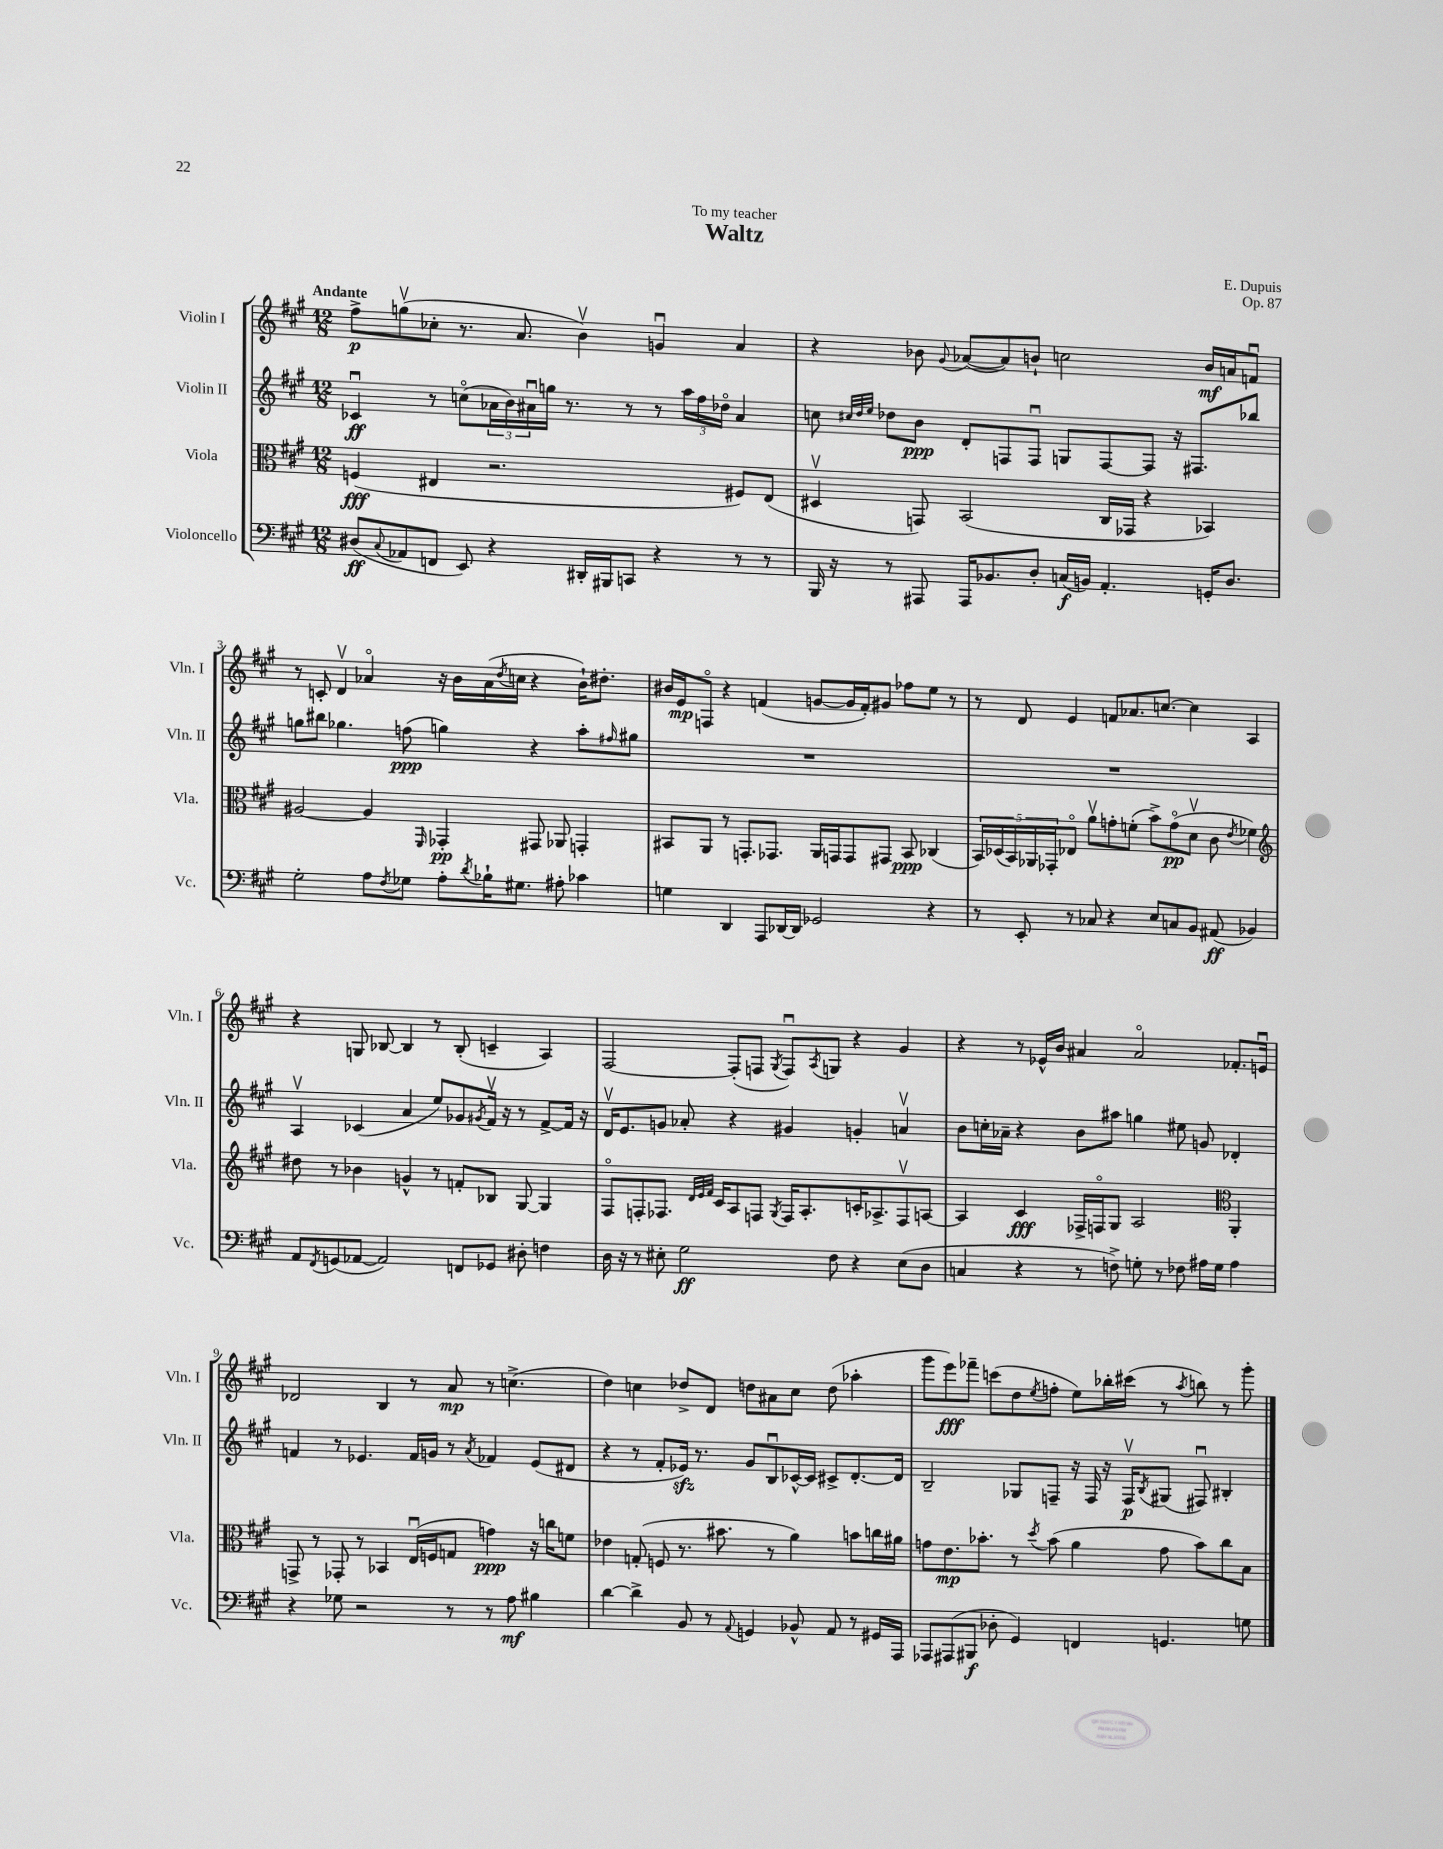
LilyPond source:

\header { title = "Waltz" composer = "E. Dupuis" dedication = "To my teacher" opus = "Op. 87" }
<<
\new StaffGroup <<
\new Staff = "s0" \with { instrumentName = "Violin I" shortInstrumentName = "Vln. I" } {
    \clef treble \key a \major \numericTimeSignature \time 12/8 \tempo "Andante"
    fis''8->\p g''8\upbow( ces''8-. r8. a'8. b'4\upbow) g'4\downbow a'4 |
    r4 bes'8 \appoggiatura { gis'8 } aes'8~( aes'8) b'8-! c''2 b'16\mf a'16 f'8\downbow |
    r8 c'8-. d'4\upbow aes'4\flageolet r16 b'16 aes'16( \acciaccatura { d''8 } c''16 r4 b'16-!) dis''8.-. |
    bis'16 e'16\mp f8\flageolet r4 f'4( g'8~ g'16 f'16-.) gis'8 fes''8 e''8 r8 |
    r8 d'8 e'4 f'8 aes'8. c''8.~ c''4 a4 |
    r4 g8 bes8~ bes4 r8 bes8-.( c'4-- a4) |
    fis2~ fis8-.( f8 \acciaccatura { gis8 } f8\downbow) \acciaccatura { a8 } g8 r4 gis'4 |
    r4 r8 ees'16-^ b'16 ais'4 ais'2\flageolet fes'8.-. e'16\downbow |
    des'2 b4 r8 a'8\mp r8 c''4.->( |
    d''4) c''4 des''8-> d'8 d''8 ais'8 c''8 d''8( aes''4-. |
    gis'''8 e'''8\fff) fes'''8-- c'''8( d''8 \acciaccatura { e''8 } f''8-. e''8) bes''16-. cis'''16( r8 \acciaccatura { a''8 } b''8) r8 gis'''8-. \bar "|." |
}
\new Staff = "s1" \with { instrumentName = "Violin II" shortInstrumentName = "Vln. II" } {
    \clef treble \key a \major \numericTimeSignature \time 12/8
    ces'4\downbow\ff r8 c''8\flageolet( \tuplet 3/2 { aes'16 b'16) ais'16\downbow } g''16 r8. r8 r8 \tuplet 3/2 { a''16 fis''16 des''16\flageolet } ais'4 |
    c''8 \grace { cis''32 d''32 e''32 } des''8 b'8\ppp d'8-. f8 f8\downbow g8 f8~ f8 r16 fis8. bes''8 |
    g''8 bis''8 ges''4. f''8\ppp( g''4) r4 a''8-. \grace { fis''16 } gis''8 |
    R1. |
    R1. |
    a4\upbow ces'4( a'4 e''8) ges'8 \acciaccatura { gis'8 } fis'16\upbow r16 r8 fis'8~-> fis'16 r16 |
    d'16\upbow e'8. g'8 aes'8-. r4 gis'4 g'4-. a'4\upbow |
    b'8 c''16-. aes'16-- r4 b'8 ais''8 g''4 eis''8 g'8 des'4-. |
    f'4 r8 ees'4. f'16 g'16 r8 \acciaccatura { a'8 } fes'4 ees'8( dis'8 |
    r4 r8 fis'8-. ees'16\sfz) r8. gis'8 b8\downbow ces'16~-^ ces'16 cis'8-> d'8.~-. d'16 |
    b2-- ges8 f8-- r16 f16 r16 f16\upbow\p \acciaccatura { b8 } gis8( fis8\downbow) bis4-. \bar "|." |
}
\new Staff = "s2" \with { instrumentName = "Viola" shortInstrumentName = "Vla." } {
    \clef alto \key a \major \numericTimeSignature \time 12/8
    f4\fff( eis4 r2. fis8) eis8( |
    dis4\upbow g,8) b,2( cis16 ges,16 r4 bes,4) |
    ais2~ ais4 \grace { fis,16 } ges,4-.\pp gis,8 aes,8 g,4-. |
    bis,8 a,8 r8 g,8.-. ges,8. a,16 g,16 g,8 gis,8 bis,8\ppp ces4( |
    \tuplet 5/4 { b,16) des16( b,16) aes,16 ges,16-. } ees8\flageolet a'8\upbow g'8-. f'8-.( b'8->) g'8\flageolet\pp( d'8\upbow cis'8 \acciaccatura { e'8 } fes'4) |
    \clef treble dis''8 r8 bes'4 g'4-^ r8 f'8-. bes8 gis8~ gis4 |
    fis8\flageolet f8-. fes8. \grace { d'32 e'32 fis'32 } cis'16 a8 f8 \acciaccatura { gis8 } f16 a8.-. c'16-. aes8.-> f8\upbow a8~ |
    a4 cis'4\fff fes16-> f16\flageolet gis8 a2 \clef alto a,4-. |
    g,8-> r8 ges,8-. r8 bes,4 e16\downbow( f16 g8 g'4\ppp) r16 c''16 f'8 |
    ees'4 g8-.( f8 r8. bis'8. r8 a'4) b'8 c''16 ais'16 |
    g'8 e'8.\mp bes'8.-. r8 \acciaccatura { d''8 } bes'8( a'4 g'8 bes'8) cis''8 b8 \bar "|." |
}
\new Staff = "s3" \with { instrumentName = "Violoncello" shortInstrumentName = "Vc." } {
    \clef bass \key a \major \numericTimeSignature \time 12/8
    dis8\ff( \appoggiatura { cis8 } aes,8 f,8 e,8) r4 dis,16-. bis,,16 c,8 r4 r8 r8 |
    b,,16 r16 r8 ais,,8 ais,,16 bes,8. d8-. c16\f( b,16) a,4.-. g,16-. d8. |
    gis2-. a8 \acciaccatura { fis8 } ges8 a8-. \acciaccatura { d'8 } bes16-! gis8. ais8-. ces'4 |
    g4 d,4 a,,8 des,16~ des,16 ges,2 r4 |
    r8 e,8-. r8 ces8 r4 e8 c8 b,8 ais,8\ff( bes,4) |
    a,8 \acciaccatura { fis,8 } g,8( aes,8~ aes,2) f,8 ges,8 dis8-. f4 |
    d16 r16 r8 eis8-. gis2\ff fis8 r4 eis8( d8 |
    c4 r4 r8 f8->) g8-. r8 fes8 ais16 g16 ais4 |
    r4 ges8 r2 r8 r8 a8\mf bis4 |
    d'4~ d'4-> b,8 r8 \appoggiatura { a,8 } g,4 bes,8-^ a,8 r8 gis,16 a,,16 |
    aes,,8 ais,,8( bis,,8\f des8-. gis,4) f,4 g,4. g8 \bar "|." |
}
>>
>>
